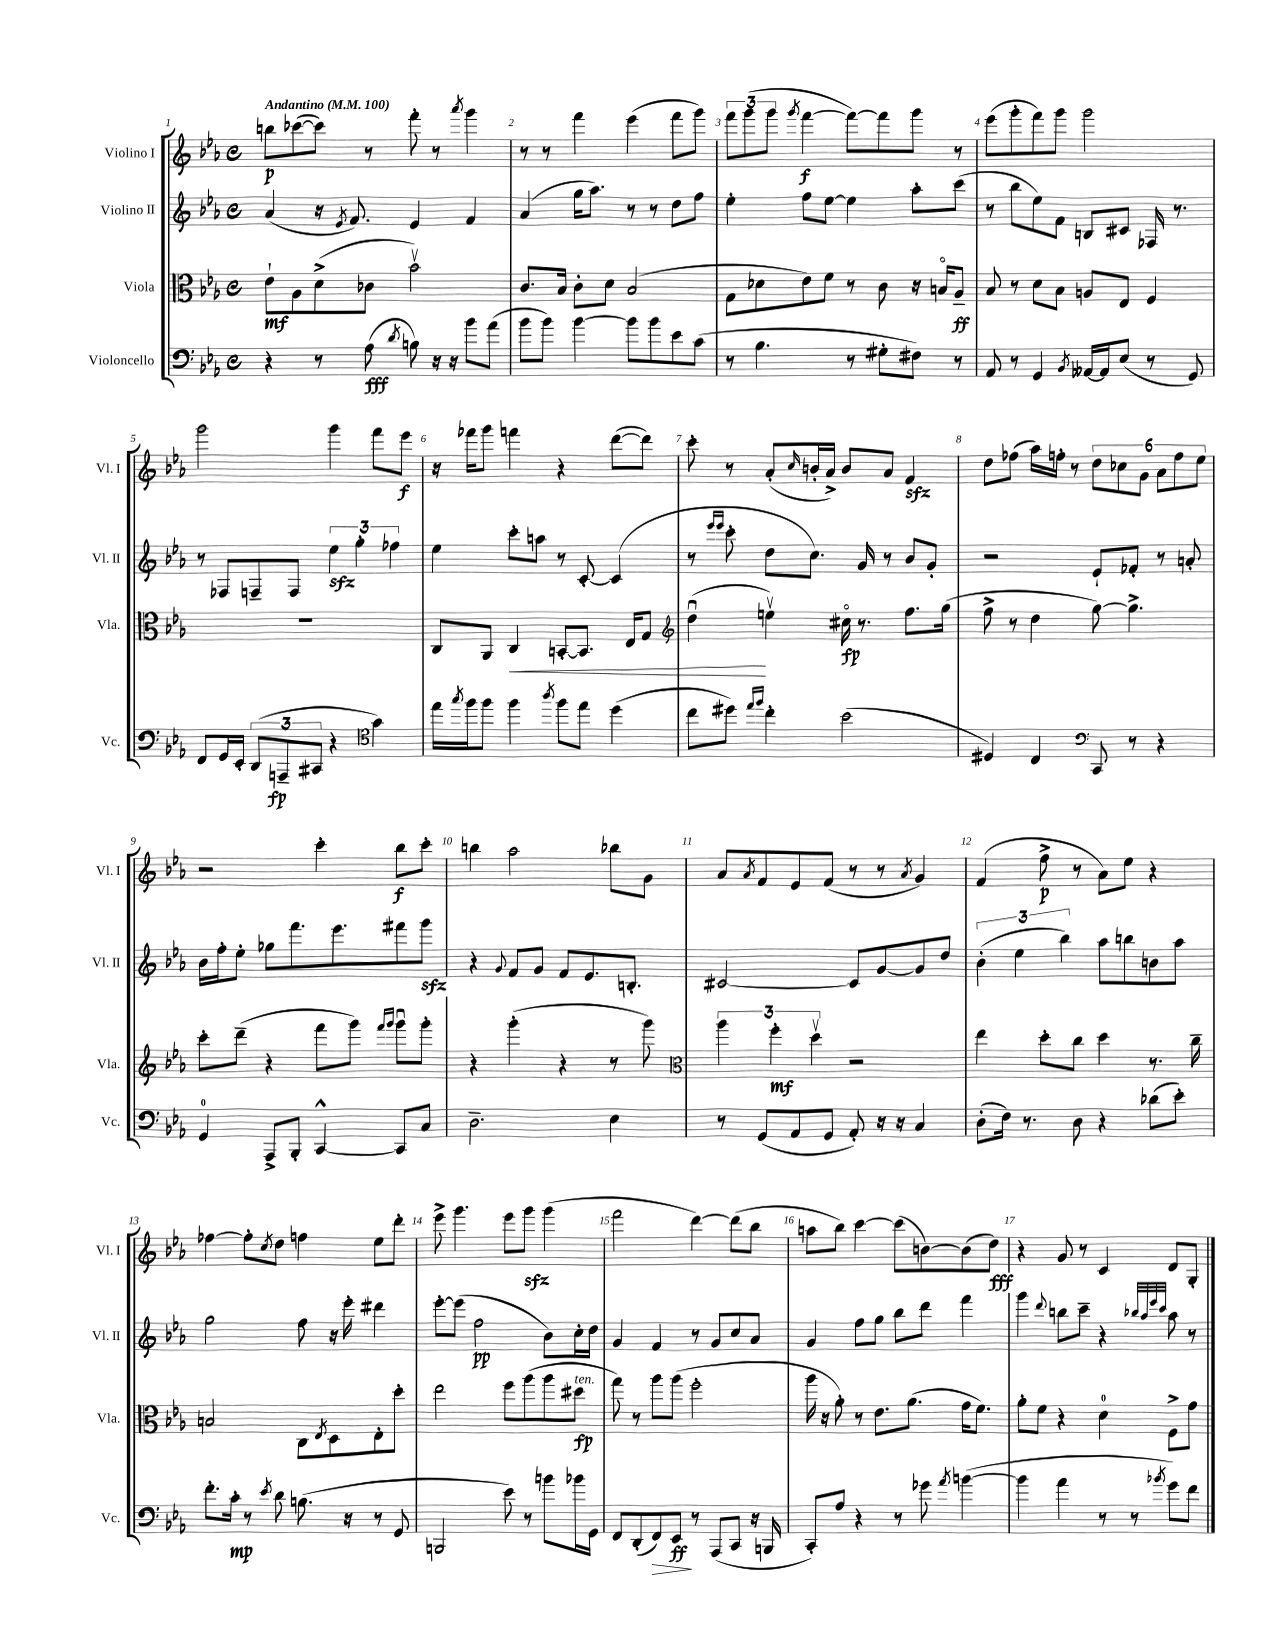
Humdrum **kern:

**kern	**dynam	**kern	**dynam	**kern	**dynam	**kern	**dynam
*part4	*part4	*part3	*part3	*part2	*part2	*part1	*part1
*staff4	*staff4	*staff3	*staff3	*staff2	*staff2	*staff1	*staff1
*I"Violoncello	*	*I"Viola	*	*I"Violino II	*	*I"Violino I	*
*I'Vc.	*	*I'Vla.	*	*I'Vl. II	*	*I'Vl. I	*
*clefF4	*	*clefC3	*	*clefG2	*	*clefG2	*
*k[b-e-a-]	*	*k[b-e-a-]	*	*k[b-e-a-]	*	*k[b-e-a-]	*
*M4/4	*	*M4/4	*	*M4/4	*	*M4/4	*
*met(c)	*	*met(c)	*	*met(c)	*	*met(c)	*
*MM100	*	*MM100	*	*MM100	*	*MM100	*
=1	=1	=1	=1	=1	=1	=1	=1
!	!	!	!	!	!	!LO:TX:a:B:t=Andantino	!
4r	.	8e-`\L	mf	(4a-/	.	8bbn\L	p
.	.	8A-\	.	.	.	([8ccc-X\	.
8r	.	(8d^\	.	16r	.	8ccc-\J])	.
.	.	.	.	8qe-/	.	.	.
.	.	.	.	8.f/)	.	.	.
(8A-\	fff	8c-X\J	.	.	.	8r	.
8qd/	.	.	.	.	.	.	.
8Bn\)	.	2b-v\)	.	4e-/	.	8fff'\	.
16r	.	.	.	.	.	8r	.
16r	.	.	.	.	.	.	.
.	.	.	.	.	.	8qaaa-/	.
8b-\L	.	.	.	4f/	.	4ggg\	.
(8a-\J	.	.	.	.	.	.	.
=2	=2	=2	=2	=2	=2	=2	=2
8b-\L	.	8.c/L	.	(4a-/	.	8r	.
8b-\J)	.	.	.	.	.	8r	.
.	.	16B-/Jk	.	.	.	.	.
[4b-\	.	8c'\L	.	16gg\KL	.	4fff\	.
.	.	.	.	8.aa-\J)	.	.	.
.	.	8d\J	.	.	.	.	.
8b-\L]	.	(2B-/	.	8r	.	(4eee-\	.
8b-\	.	.	.	8r	.	.	.
8e-\	.	.	.	8dd\L	.	8fff\L	.
(8c\J	.	.	.	8ff\J	.	8ggg\J)	.
=3	=3	=3	=3	=3	=3	=3	=3
8r	.	8G\L	.	4ee-'\	.	12fff\L	.
.	.	.	.	.	.	(12ggg\	.
4.B-\	.	8d-X\	.	.	.	.	.
.	.	.	.	.	.	12ggg\J	.
.	.	.	.	.	.	8qggg/	.
.	.	8e-\)	.	8ff\L	.	[4fff\	f
.	.	8f\J	.	[8ee-\J	.	.	.
8r	.	8r	.	4ee-\]	.	8fff\L_)	.
8G#X'\L	.	8c\	.	.	.	8fff\]	.
8F#X\J)	.	16r	.	8aa-'\L	.	8ggg\J	.
.	.	16Bn/KL	.	.	.	.	.
8r	.	8A-~/J	ff	(8ccc\J	.	8r	.
=4	=4	=4	=4	=4	=4	=4	=4
8AA-/	.	8B-/	.	8r	.	(8eee-\L	.
8r	.	8r	.	8bb-\L	.	8ggg'\	.
4GG/	.	8d\L	.	8ee-\)	.	8fff\)	.
.	.	8B-\J	.	8f\J	.	8ggg\J	.
8qBB-/	.	.	.	.	.	.	.
[16AA--X/LL	.	8An/L	.	8Bn/L	.	2ggg\	.
16AA--/J]	.	.	.	.	.	.	.
(8E-/J	.	8E-/J	.	8c#X/J	.	.	.
8r	.	4F/	.	16F-X/	.	.	.
.	.	.	.	8.r	.	.	.
8GG/)	.	.	.	.	.	.	.
!!LO:LB:g=z
=5	=5	=5	=5	=5	=5	=5	=5
8FF/L	.	1r	.	8r	.	2ggg\	.
16GG/L	.	.	.	8F-X/L	.	.	.
16EE-'/JJ	.	.	.	.	.	.	.
(12DD/L	.	.	.	8Fn~/	.	.	.
12AAAn~/	fp	.	.	.	.	.	.
.	.	.	.	8F/J	.	.	.
12CC#X/J	.	.	.	.	.	.	.
4r	.	.	.	6ee-zz\	.	4ggg\	.
.	.	.	.	6gg'\	.	.	.
*clefC4	*	*	*	*	*	*	*
4g\)	.	.	.	.	.	8fff\L	.
.	.	.	.	6ff-X\	.	.	.
.	.	.	.	.	.	8eee-\J	f
=6	=6	=6	=6	=6	=6	=6	=6
16ee-\LL	.	8C/L	.	4ee-\	.	16r	.
8qgg/	.	.	.	.	.	.	.
16ff\J	.	.	.	.	.	16fff-X\KL	.
8ff\J	.	8AA-/J	.	.	.	8ggg\J	.
!	!	!	!LO:HP:b	!	!	!	!
4ff\	.	4C/	<	8ccc'\L	.	4fffn\	.
.	.	.	.	8aan\J	.	.	.
8qaa-/	.	.	.	.	.	.	.
8ff\L	.	[8BBn'/L	.	8r	.	4r	.
8ee-\J	.	8.BB/J]	.	[8c'/	.	.	.
(4dd\	.	.	.	(4c/]	.	([8ddd\L	.
.	.	16E-/KL	.	.	.	.	.
.	.	8G/J	.	.	.	8ddd\J])	.
=7	=7	=7	=7	=7	=7	=7	=7
*	*	*clefG2	*	*	*	*	*
8cc\L	.	(4ddu\	.	8r	.	8ccc'\	.
.	.	.	.	16qqeee-/LL	.	.	.
.	.	.	.	16qqeee-/JJ	.	.	.
8dd#X\J)	.	.	.	8ccc'\	.	8r	.
16qqee-/LL	.	.	.	.	.	.	.
16qqff/JJ	.	.	.	.	.	.	.
4cc'\	.	4eenv\)	[	8dd\L	.	(8a-'/L	.
.	.	.	.	.	.	16qqcc/	.
.	.	.	.	8.cc\J)	.	16bn'/L	.
.	.	.	.	.	.	16a-^/JJ)	.
(2b-\	.	16cc#X\	fp	.	.	8b/L	.
.	.	8.r	.	16g/	.	.	.
.	.	.	.	8r	.	8a-/J	.
.	.	8.ff\L	.	8b-/L	.	4fzz/	.
.	.	.	.	8g'/J	.	.	.
.	.	(16gg\Jk	.	.	.	.	.
=8	=8	=8	=8	=8	=8	=8	=8
4D#X/)	.	8ff^\	.	2r	.	8dd\L	.
.	.	8r	.	.	.	(8ff-X\J	.
4C/	.	4dd\	.	.	.	16aa-\LL)	.
.	.	.	.	.	.	16ffn'\JJ	.
.	.	.	.	.	.	8r	.
*clefF4	*	*	*	*	*	*	*
8CC/	.	[8gg\)	.	8e-`/L	.	12dd\L	.
.	.	.	.	.	.	12cc-X\	.
8r	.	4.gg^\]	.	8f-X'/J	.	.	.
.	.	.	.	.	.	12g\J	.
4r	.	.	.	8r	.	12a-\L	.
.	.	.	.	.	.	12ff\	.
.	.	.	.	8an'/	.	.	.
.	.	.	.	.	.	12ee-\J	.
!!LO:LB:g=z
=9	=9	=9	=9	=9	=9	=9	=9
4GG/	.	8ccc'\L	.	16b-\LL	.	2r	.
.	.	.	.	16ff'\J	.	.	.
.	.	(8ddd~\J	.	8ee-'\J	.	.	.
8AAA-^/L	.	4r	.	8gg-X\L	.	.	.
8BBB-'/J	.	.	.	8.fff\	.	.	.
[4CC^^/	.	8fff\L	.	.	.	4ccc'\	.
.	.	.	.	8.eee-\	.	.	.
.	.	8ggg\J)	.	.	.	.	.
.	.	16qqfff/LL	.	.	.	.	.
.	.	16qqggg/JJ	.	.	.	.	.
8CC/L]	.	8gggu\L	.	8fff#X\	.	8bb-\L	f
8C/J	.	8ggg'\J	.	8gggzz\J	.	8ccc'\J	.
=10	=10	=10	=10	=10	=10	=10	=10
2.D~\	.	4r	.	4r	.	4bbn\	.
.	.	.	.	8qqg/	.	.	.
.	.	(4ggg'\	.	8f/L	.	2aa-\	.
.	.	.	.	8g/J	.	.	.
.	.	4r	.	8f/L	.	.	.
.	.	.	.	8.e-/	.	.	.
4E-\	.	8r	.	.	.	8bb-X\L	.
.	.	.	.	8.Bn'/J	.	.	.
.	.	8ggg\)	.	.	.	8g\J	.
=11	=11	=11	=11	=11	=11	=11	=11
*	*	*clefC3	*	*	*	*	*
8r	.	6aa-\	.	[2c#X/	.	8a-/L	.
.	.	.	.	.	.	8qa-/	.
(8GG/L	.	.	.	.	.	8f/	.
.	.	6ff'\	mf	.	.	.	.
8AA-/	.	.	.	.	.	8e-/	.
.	.	6ddv\	.	.	.	.	.
8GG/J	.	.	.	.	.	(8f/J	.
8AA-'/)	.	2r	.	8c#/L]	.	8r	.
16r	.	.	.	[8g/	.	8r	.
16r	.	.	.	.	.	.	.
.	.	.	.	.	.	8qa-/	.
4C/	.	.	.	8g/]	.	4g/)	.
.	.	.	.	8dd/J	.	.	.
=12	=12	=12	=12	=12	=12	=12	=12
(8D'\L	.	4ee-\	.	(6b-'\	.	(4f/	.
16F\Jk)	.	.	.	.	.	.	.
.	.	.	.	6ee-\	.	.	.
8.r	.	.	.	.	.	.	.
.	.	8dd'\L	.	.	.	8ff^\	p
.	.	.	.	6bb-\)	.	.	.
8D\	.	8cc\J	.	.	.	8r	.
4r	.	4dd\	.	8aa-\L	.	8a-\L)	.
.	.	.	.	8bbn\	.	8ee-\J	.
(8d-X\L	.	8.r	.	8bn\	.	4r	.
8e-'\J)	.	.	.	8aa-\J	.	.	.
.	.	16cc~\	.	.	.	.	.
!!LO:LB:g=z
=13	=13	=13	=13	=13	=13	=13	=13
8.f'\L	.	2Bn/	.	2gg\	.	[4ff-X\	.
16c'\Jk	mp	.	.	.	.	.	.
8r	.	.	.	.	.	8ff-'\L]	.
8qe-/	.	.	.	.	.	8qcc/	.
8d\	.	.	.	.	.	8dd\J	.
(8.Bn\	.	8C\L	.	8ff\	.	4ffn\	.
.	.	8qE-/	.	.	.	.	.
.	.	8D\	.	16r	.	.	.
16r	.	.	.	16eee-'\	.	.	.
8r	.	8E-'\	.	4ddd#X\	.	8ee-\L	.
8GG/	.	8dd'\J	.	.	.	8ddd'\J	.
=14	=14	=14	=14	=14	=14	=14	=14
2BBBn/	.	2ee-\	.	[8eee-'\L	.	8eee-^\	.
.	.	.	.	(8eee-\J]	.	4.ggg\	.
.	.	.	.	2ff\	pp	.	.
8e-\)	.	8ff\L	.	.	.	8eee-\L	.
8r	.	(8aa-\	.	.	.	8gggzz\J	.
8bn\L	.	8aa-\	.	8b-\L)	.	(4ggg\	.
!	!	!LO:TX:a:i:t=ten.	!	!	!	!	!
16b-X\L	.	8dd#X\J	fp	16cc'\L	.	.	.
16GG\JJ	.	.	.	16dd\JJ	.	.	.
=15	=15	=15	=15	=15	=15	=15	=15
8FF/L	.	8gg\)	.	4g/	.	2fff\	.
(8DD'/	.	8r	.	.	.	.	.
!	!LO:HP:b	!	!	!	!	!	!
8FF/)	>	8aa-\L	.	4f/	.	.	.
8EE-/J	ff	(8aa-\J	.	.	.	.	.
8r	]	2ff'\	.	8r	.	[4ddd\)	.
(8AAA-/L	.	.	.	8g/L	.	.	.
8CC/J	.	.	.	8cc/	.	(8ddd\L]	.
16r	.	.	.	8a-/J	.	8bb-\J	.
16BBBn/	.	.	.	.	.	.	.
=16	=16	=16	=16	=16	=16	=16	=16
8CC'/L)	.	16aa-\	.	4g/	.	8aan\L	.
.	.	16r	.	.	.	.	.
8A-/J	.	8a-'\)	.	.	.	8bb-\J)	.
4r	.	8r	.	8ff\L	.	[4ccc\	.
.	.	8.e-\L	.	8gg\J	.	.	.
8r	.	.	.	8bb-\L	.	(8ccc\L]	.
.	.	(8.a-\J	.	.	.	.	.
8g-X\	.	.	.	8ddd\J	.	[8bn\)	.
8qa-/	.	.	.	.	.	.	.
([4bn\	.	16g\KL	.	4fff\	.	(8b\]	.
.	.	8.f\J)	.	.	.	.	.
.	.	.	.	.	.	8dd\J)	fff
=17	=17	=17	=17	=17	=17	=17	=17
4b\]	.	8a-'\L	.	4ggg\	.	4r	.
.	.	8f\J	.	.	.	.	.
.	.	.	.	8qqddd/	.	.	.
4a-\	.	4r	.	8bbn\L	.	8g/	.
.	.	.	.	8ccc~\J	.	8r	.
8r	.	4d\	.	4r	.	4c/	.
8r	.	.	.	.	.	.	.
.	.	.	.	32qqbb-X/LLL	.	.	.
.	.	.	.	32qqaa-/	.	.	.
.	.	.	.	32qqeee-/	.	.	.
8qb-X/	.	.	.	32qqccc/JJJ	.	.	.
8g\L)	.	8F^\L	.	8aa-\	.	8d/L	.
8f\J	.	8g\J	.	8r	.	8G'/J	.
==	==	==	==	==	==	==	==
*-	*-	*-	*-	*-	*-	*-	*-
